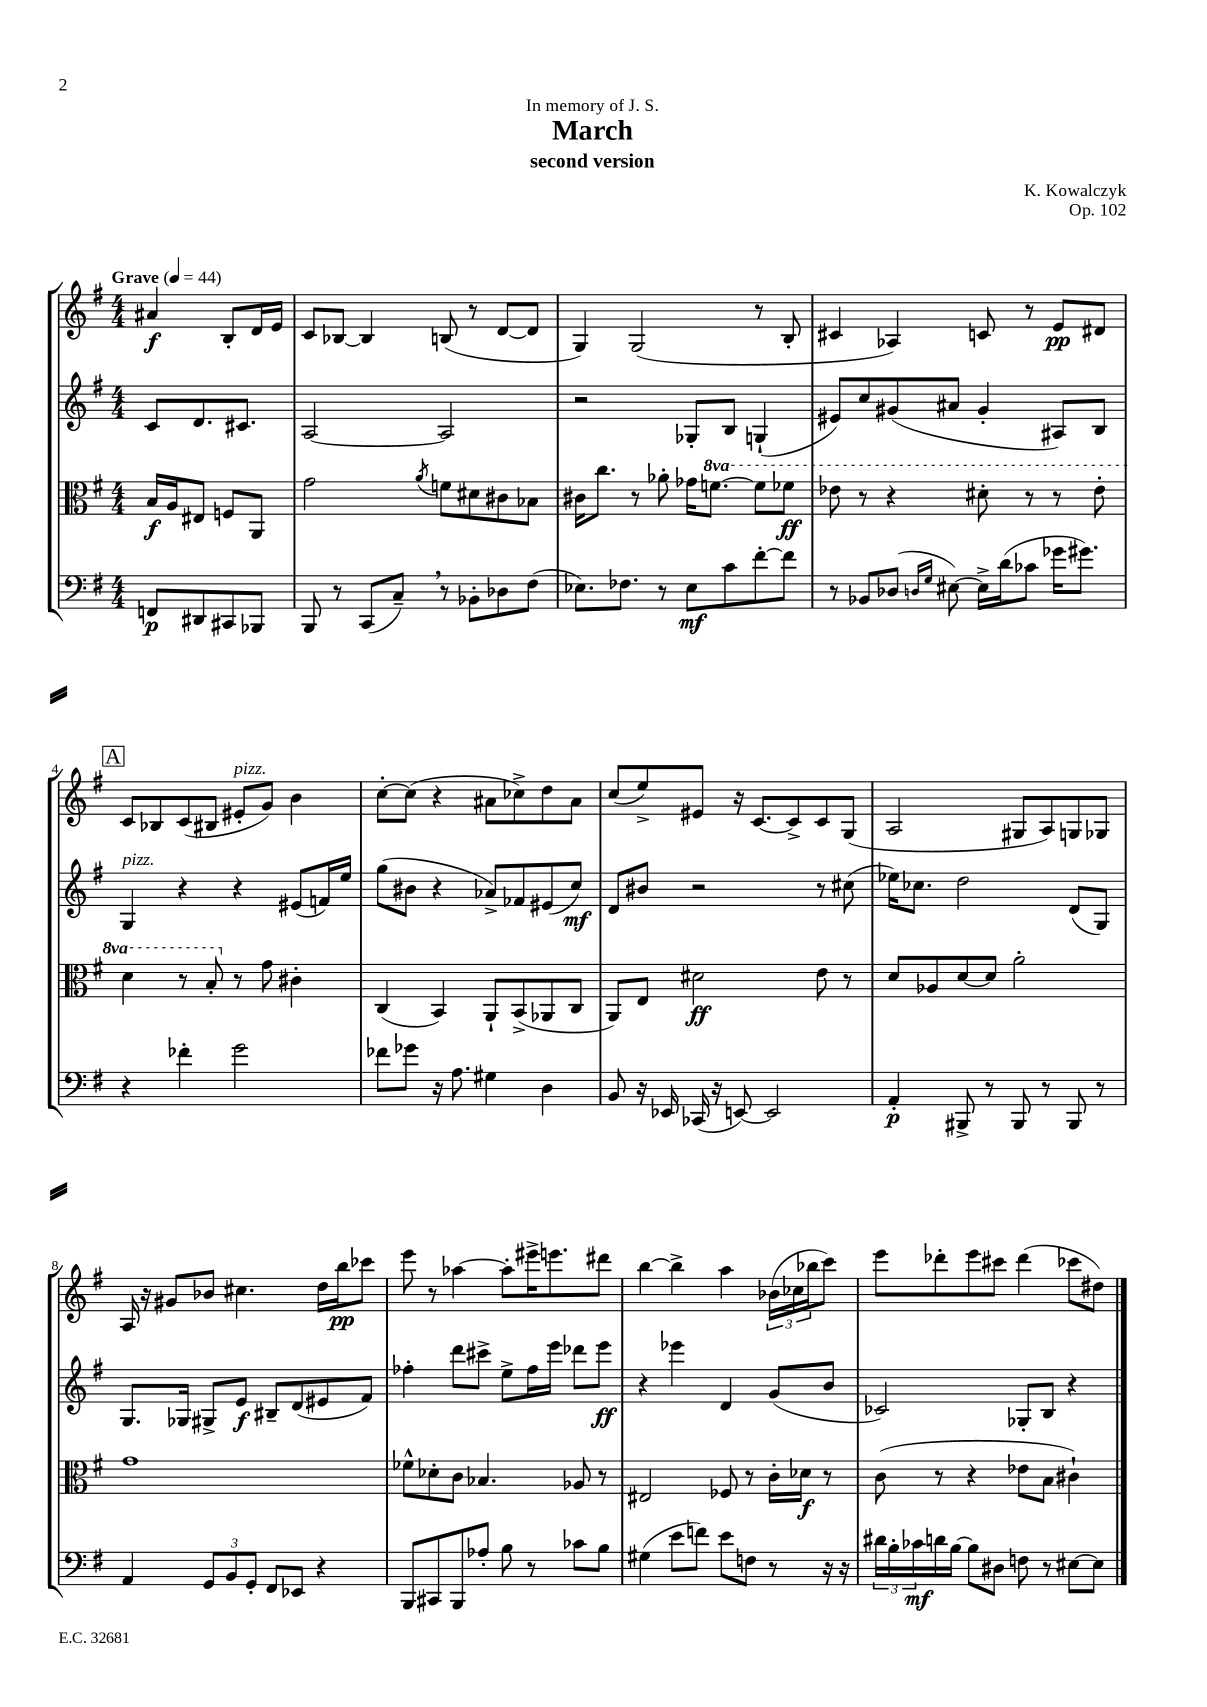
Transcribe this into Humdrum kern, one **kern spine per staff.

**kern	**dynam	**kern	**dynam	**kern	**dynam	**kern	**dynam
*part4	*part4	*part3	*part3	*part2	*part2	*part1	*part1
*staff4	*staff4	*staff3	*staff3	*staff2	*staff2	*staff1	*staff1
*clefF4	*	*clefC3	*	*clefG2	*	*clefG2	*
*k[f#]	*	*k[f#]	*	*k[f#]	*	*k[f#]	*
*M4/4	*	*M4/4	*	*M4/4	*	*M4/4	*
*MM44	*	*MM44	*	*MM44	*	*MM44	*
=	=	=	=	=	=	=	=
!	!	!	!	!	!	!LO:TX:a:B:t=Grave	!
8FFn/L	p	16B/LL	f	8c/L	.	4a#X/	f
.	.	16A/J	.	.	.	.	.
8DD#X/	.	8E#X/J	.	8.d/	.	.	.
8CC#X/	.	8Fn/L	.	.	.	8B'/L	.
.	.	.	.	8.c#X/J	.	.	.
8BBB-X/J	.	8AA/J	.	.	.	16d/L	.
.	.	.	.	.	.	16e/JJ	.
=1	=1	=1	=1	=1	=1	=1	=1
8BBB/	.	2g\	.	[2A/	.	8c/L	.
8r	.	.	.	.	.	[8B-X/J	.
(8CC/L	.	.	.	.	.	4B-/]	.
8C~,/J)	.	.	.	.	.	.	.
.	.	8qa/	.	.	.	.	.
8r	.	8fn\L	.	2A/]	.	(8Bn/	.
8BB-X'\L	.	8d#X\	.	.	.	8r	.
8D-X\	.	8c#X\	.	.	.	[8d/L	.
(8F#\J	.	8B-X\J	.	.	.	8d/J]	.
=2	=2	=2	=2	=2	=2	=2	=2
8.E-X\L)	.	16c#X\KL	.	2r	.	4G/)	.
.	.	8.cc\J	.	.	.	.	.
8.F-X\J	.	.	.	.	.	.	.
.	.	8r	.	.	.	(2G/	.
8r	.	8a-X'\	.	.	.	.	.
8E-\L	mf	16g-X\KL	.	8G-X'/L	.	.	.
*	*	*8va	*	*	*	*	*
.	.	[8.ffn\J	.	.	.	.	.
8c\	.	.	.	8B/J	.	.	.
[8f#'\	.	8ff\L]	.	(4Gn`/	.	8r	.
8f#\J]	.	8ff-X\J	ff	.	.	8B'/	.
=3	=3	=3	=3	=3	=3	=3	=3
8r	.	8ee-X\	.	8e#X/L)	.	4c#X/	.
8BB-X/L	.	8r	.	8cc/	.	.	.
(8D-X/J	.	4r	.	(8g#X/	.	4A-X/)	.
16qqDn/LL	.	.	.	.	.	.	.
16qqG/JJ	.	.	.	.	.	.	.
[8E#X\)	.	.	.	8a#X/J	.	.	.
16E#^\LL]	.	8dd#X'\	.	4g#'/	.	8cn/	.
(16d\J	.	.	.	.	.	.	.
8c-X\J	.	8r	.	.	.	8r	.
16g-X\KL	.	8r	.	8A#X/L)	.	8e/L	pp
8.g#X\J)	.	.	.	.	.	.	.
.	.	8ee-'\	.	8B/J	.	8d#X/J	.
!!LO:LB:g=z
!!LO:REH:place=s1:t=A
=4	=4	=4	=4	=4	=4	=4	=4
!	!	!	!	!LO:TX:a:i:t=pizz.	!	!	!
4r	.	4dd\	.	4G/	.	8c/L	.
.	.	.	.	.	.	8B-X/	.
4f-X'\	.	8r	.	4r	.	(8c/	.
.	.	8b'/	.	.	.	8B#X/J	.
*	*	*X8va	*	*	*	*	*
!	!	!	!	!	!	!LO:TX:a:i:t=pizz.	!
2g\	.	8r	.	4r	.	8e#X'/L	.
.	.	8g\	.	.	.	8g/J)	.
.	.	4c#X'\	.	(8e#X/L	.	4b\	.
.	.	.	.	16fn/L)	.	.	.
.	.	.	.	16ee/JJ	.	.	.
=5	=5	=5	=5	=5	=5	=5	=5
8f-X\L	.	(4C/	.	(8gg\L	.	[8cc'\L	.
8g-X\J	.	.	.	8b#X\J	.	(8cc\J]	.
16r	.	4BB/)	.	4r	.	4r	.
8.A\	.	.	.	.	.	.	.
4G#X\	.	8AA`/L	.	8a-X^/L)	.	8a#X\L	.
.	.	(8BB^/	.	8f-X/	.	8cc-X^\)	.
4D\	.	8AA-X/	.	(8e#X/	.	8dd\	.
.	.	8C/J	.	8cc/J)	mf	8a#\J	.
=6	=6	=6	=6	=6	=6	=6	=6
8BB/	.	8AA/L)	.	8d/L	.	(8cc/L	.
16r	.	8E/J	.	8b#X/J	.	8ee^/)	.
16EE-X/	.	.	.	.	.	.	.
(16CC-X/	.	2d#X\	ff	2r	.	8e#X/J	.
16r	.	.	.	.	.	.	.
[8EEn/)	.	.	.	.	.	16r	.
.	.	.	.	.	.	[8.c/L	.
2EE/]	.	.	.	.	.	.	.
.	.	.	.	.	.	8c^/]	.
.	.	8e\	.	8r	.	8c/	.
.	.	8r	.	(8cc#X\	.	(8G/J	.
=7	=7	=7	=7	=7	=7	=7	=7
4AA'/	p	8d/L	.	16ee-X\KL)	.	2A/	.
.	.	.	.	8.cc-X\J	.	.	.
.	.	8A-X/	.	.	.	.	.
8BBB#X^/	.	[8d/	.	2dd\	.	.	.
8r	.	8d/J]	.	.	.	.	.
8BBB#/	.	2a'\	.	.	.	8G#X/L	.
8r	.	.	.	.	.	8A/)	.
8BBB#/	.	.	.	(8d/L	.	8Gn/	.
8r	.	.	.	8G/J)	.	8G-X/J	.
!!LO:LB:g=z
=8	=8	=8	=8	=8	=8	=8	=8
4AA/	.	1g	.	8.G/L	.	16A/	.
.	.	.	.	.	.	16r	.
.	.	.	.	.	.	8g#X/L	.
.	.	.	.	16G-X/Jk	.	.	.
12GG/L	.	.	.	8G#X^/L	.	8b-X/J	.
12BB/	.	.	.	.	.	.	.
.	.	.	.	8e/J	f	4.cc#X\	.
12GG'/J	.	.	.	.	.	.	.
8FF#/L	.	.	.	8B#X~/L	.	.	.
8EE-X/J	.	.	.	(8d/	.	.	.
4r	.	.	.	8e#X/	.	16dd\LL	.
.	.	.	.	.	.	16bb\J	pp
.	.	.	.	8f#/J)	.	8ccc-X\J	.
=9	=9	=9	=9	=9	=9	=9	=9
8BBB/L	.	8f-X^^\L	.	4ff-X'\	.	8eee\	.
8CC#X/	.	8d-X'\	.	.	.	8r	.
8BBB/	.	8c\J	.	8ddd\L	.	[4aa-X\	.
8A-X'/J	.	4.B-X/	.	8ccc#X^\J	.	.	.
8B\	.	.	.	8ee^\L	.	8aa-'\L]	.
8r	.	.	.	16ff-\L	.	16eee#X^\K	.
.	.	.	.	16eee\JJ	.	8.eeen\	.
8c-X\L	.	8A-X/	.	8ddd-X\L	.	.	.
8B\J	.	8r	.	8eee\J	ff	8ddd#X\J	.
=10	=10	=10	=10	=10	=10	=10	=10
(4G#X\	.	2E#X/	.	4r	.	[4bb\	.
8e\L	.	.	.	4eee-X\	.	4bb^\]	.
8fn\J)	.	.	.	.	.	.	.
8e\L	.	8F-X/	.	4d/	.	4aa\	.
8Fn\J	.	8r	.	.	.	.	.
8r	.	16c'\LL	.	(8g/L	.	(24b-X\LL	.
.	.	.	.	.	.	24cc-X\	.
.	.	16d-X\JJ	f	.	.	.	.
.	.	.	.	.	.	24bb-X\J	.
16r	.	8r	.	8b/J	.	8ccc\J)	.
16r	.	.	.	.	.	.	.
=11	=11	=11	=11	=11	=11	=11	=11
24d#X\LL	.	(8c\	.	2c-X/)	.	8eee\L	.
24B'\	.	.	.	.	.	.	.
24c-X\	mf	.	.	.	.	.	.
16dn\	.	8r	.	.	.	8ddd-X'\	.
[16B\JJ	.	.	.	.	.	.	.
8B\L]	.	4r	.	.	.	8eee\	.
8D#X\J	.	.	.	.	.	8ccc#X\J	.
8Fn\	.	8e-X\L	.	8G-X'/L	.	(4ddd-\	.
8r	.	8B\J	.	8B/J	.	.	.
[8E#X\L	.	4c#X`\)	.	4r	.	8ccc-X\L	.
8E#\J]	.	.	.	.	.	8dd#X\J)	.
==	==	==	==	==	==	==	==
*-	*-	*-	*-	*-	*-	*-	*-
